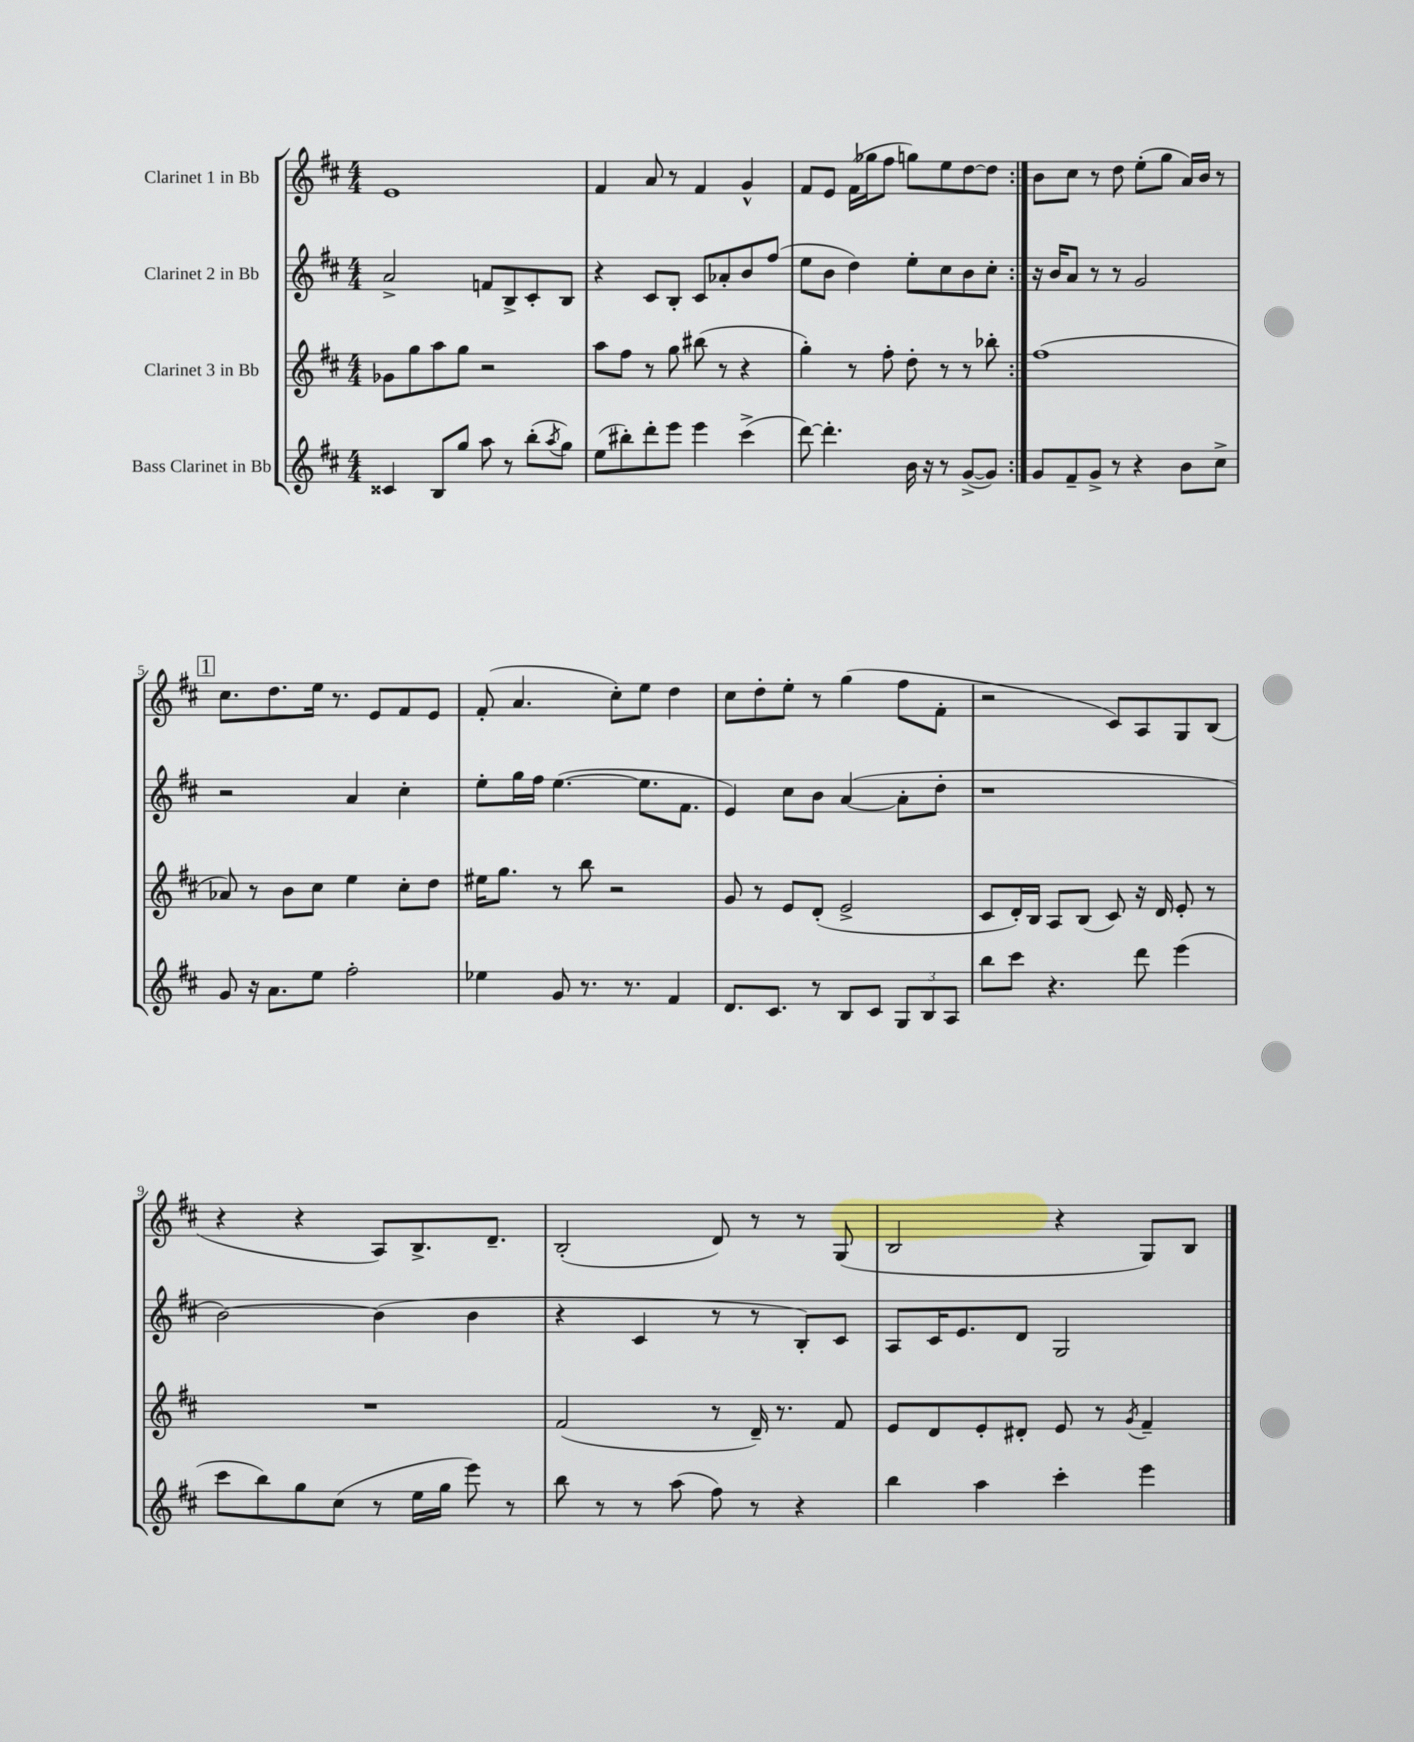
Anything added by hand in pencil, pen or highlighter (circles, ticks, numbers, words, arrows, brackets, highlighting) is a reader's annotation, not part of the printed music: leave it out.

**kern	**kern	**kern	**kern
*staff4	*staff3	*staff2	*staff1
*clefG2	*clefG2	*clefG2	*clefG2
*k[f#c#]	*k[f#c#]	*k[f#c#]	*k[f#c#]
*M4/4	*M4/4	*M4/4	*M4/4
4c##	8g-	2a^	1e
.	8gg	.	.
8B	8aa	.	.
8gg	8gg	.	.
8aa	2r	8f	.
8r	.	8B^	.
(8bb'	.	8c#'	.
8qaa	.	.	.
8gg)	.	8B	.
=	=	=	=
(8ee	8aa	4r	4f#
8bb#')	8ff#	.	.
8ddd'	8r	8c#	8a
8eee	8gg	8B'	8r
4eee	(8bb#	8c#	4f#
.	8r	8a-'	.
(4ccc#^	4r	8b	4g^^
.	.	(8ff#	.
=	=	=	=
[8ddd)	4gg')	8ee	8f#
4.ddd']	.	8b	8e
.	8r	4dd)	(16f#
.	.	.	16gg-
.	8ff#'	.	8ff#
16b	8dd'	8ee'	8gg)
16r	.	.	.
8r	8r	8cc#	8ee
([8g^	8r	8b	[8dd
8g])	8bb-'	8cc#'	8dd]
=:|!	=:|!	=:|!	=:|!
8g	(1ff#	16r	8b
.	.	16b	.
8f#~	.	8a	8cc#
8g^	.	8r	8r
8r	.	8r	8dd
4r	.	2g	(8ee'
.	.	.	8gg
8b	.	.	16a)
.	.	.	16b
8cc#^	.	.	8r
=	=	=	=
8g	8a-)	2r	8.cc#
16r	8r	.	.
8.a	.	.	8.dd
.	8b	.	.
8ee	8cc#	.	16ee
.	.	.	8.r
2ff#'	4ee	4a	.
.	.	.	8e
.	8cc#'	4cc#'	8f#
.	8dd	.	8e
=	=	=	=
4ee-	16ee#	8ee'	(8f#'
.	8.gg	.	.
.	.	16gg	4.a
.	.	16ff#	.
8g	8r	([4.ee	.
8.r	8bb	.	.
.	2r	.	8cc#')
8.r	.	.	.
.	.	8.ee]	8ee
4f#	.	.	4dd
.	.	8.f#	.
=	=	=	=
8.d	8g	4e)	8cc#
.	8r	.	8dd'
8.c#	.	.	.
.	8e	8cc#	8ee'
8r	(8d'	8b	8r
8B	2e^	([4a	(4gg
8c#	.	.	.
12G	.	8a']	8ff#
12B	.	.	.
.	.	8dd'	8f#'
12A	.	.	.
=	=	=	=
8bb	8c#	1r	2r
8ccc#	16d')	.	.
.	16B	.	.
4.r	8A	.	.
.	(8B	.	.
.	8c#)	.	8c#)
8ddd	16r	.	8A
.	16d	.	.
(4eee	8e'	.	8G
.	8r	.	(8B
=	=	=	=
8ccc#	1r	[2b)	4r
8bb)	.	.	.
8gg	.	.	4r
(8cc#	.	.	.
8r	.	(4b]	8A)
16ee	.	.	8.B^
16gg	.	.	.
8eee)	.	4b	.
.	.	.	8.d~
8r	.	.	.
=	=	=	=
8bb	(2f#	4r	(2B'
8r	.	.	.
8r	.	4c#	.
(8aa	.	.	.
8ff#)	8r	8r	8d)
8r	16d~)	8r	8r
.	8.r	.	.
4r	.	8B')	8r
.	8f#	8c#	(8G
=	=	=	=
4bb	8e	8A	2B
.	8d	16c#	.
.	.	8.e	.
4aa	8e'	.	.
.	8d#'	8d	.
4ccc#'	8e	2G	4r
.	8r	.	.
.	8qg	.	.
4eee	4f#~	.	8G)
.	.	.	8B
==	==	==	==
*-	*-	*-	*-
